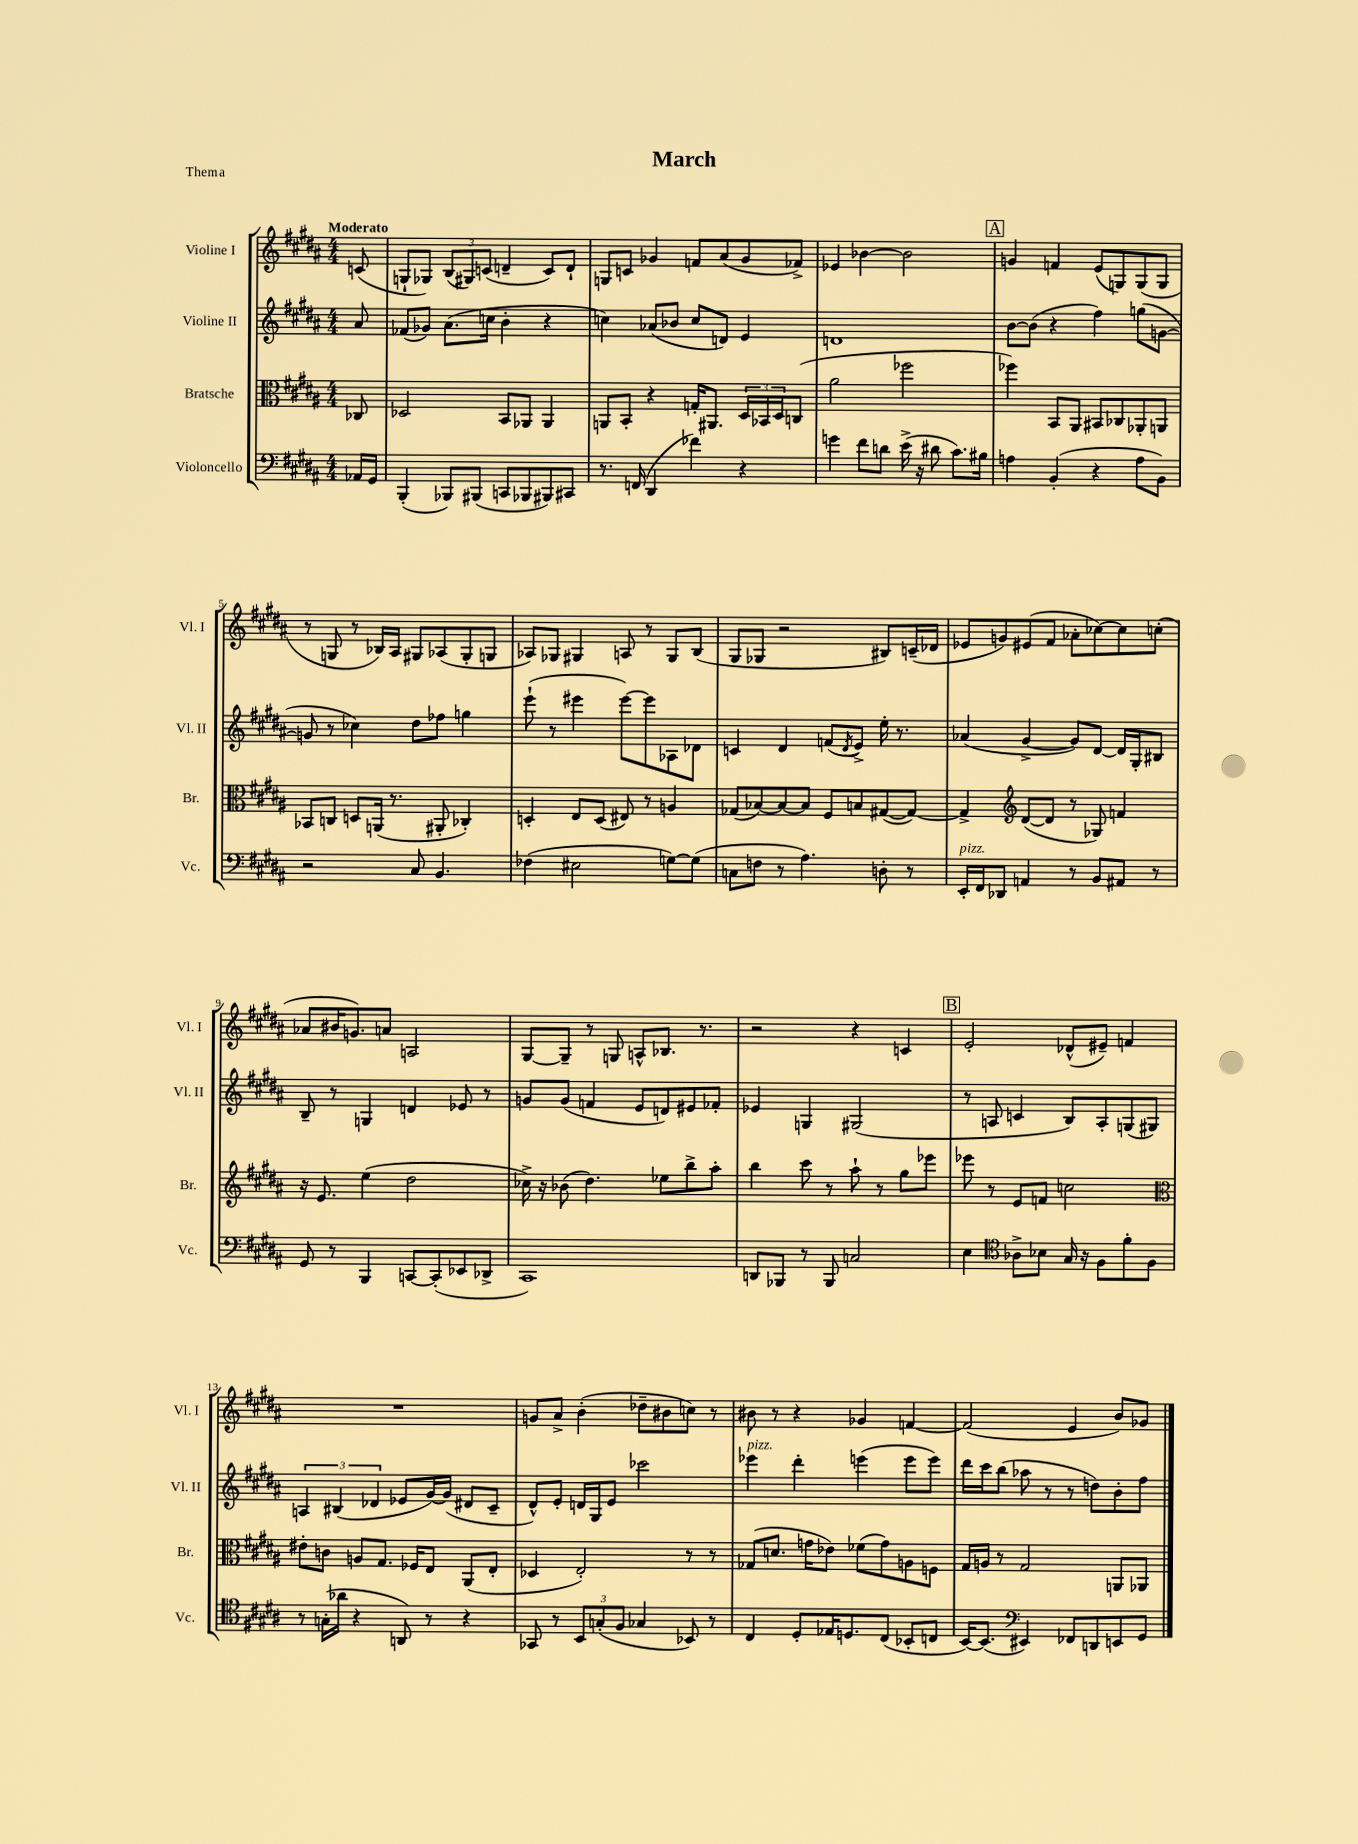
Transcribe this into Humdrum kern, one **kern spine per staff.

**kern	**kern	**kern	**kern
*staff4	*staff3	*staff2	*staff1
*clefF4	*clefC3	*clefG2	*clefG2
*k[f#c#g#d#a#]	*k[f#c#g#d#a#]	*k[f#c#g#d#a#]	*k[f#c#g#d#a#]
*M4/4	*M4/4	*M4/4	*M4/4
16AA-	8C-	8a#	(8c
16GG#	.	.	.
=	=	=	=
(4BBB'	2D-	(8f-	8G`
.	.	8g-)	8G-)
8BBB-)	.	(8.a#	(12B
.	.	.	12G#)
(8BBB#	.	.	.
.	.	.	(12c
.	.	16cc	.
8CC	8BB	4b'	4d~
8BBB-	8AA-	.	.
8BBB#)	4AA-	4r	8c)
8CC#	.	.	8d`
=	=	=	=
8.r	8AA	4cc)	8G
.	8BB'	.	8c
(16FF	.	.	.
4DD#	4r	(8a-	4g-
.	.	8b-	.
4f-)	16G'	8cc	8f
.	8.AA#	.	.
.	.	8d)	(8a#
4r	24D#	4e	8g-
.	24BB-	.	.
.	24D#	.	.
.	(8C	.	8f-^)
=	=	=	=
4g	2a#	1d	4e-
8f#	.	.	[4b-
8d	.	.	.
(16e^	2ff-	.	2b-]
16r	.	.	.
8d#	.	.	.
8.c#)	.	.	.
16B#	.	.	.
=	=	=	=
4A	4ff-)	[8b	4g
.	.	(8b]	.
(4BB'	8BB	4r	4f
.	8AA#	.	.
4r	8BB#	4ff#)	(8e
.	8C-	.	8G)
8A	8AA-'	(8gg	(8G
8BB)	8AA	[8g	8G
=	=	=	=
2r	8BB-	8g]	8r
.	8C	8r	8G
.	8D	4cc-)	8r
.	(16AA	.	16B-)
.	8.r	.	16A#
8C#	.	8dd#	8G#
4.BB	8AA#'	8ff-	(8A-
.	4C-')	4gg	8G#'
.	.	.	8G
=	=	=	=
(4F-	4D'	(8eee`	8A-)
.	.	8r	8G-
2E#	8E	4eee#	4G#
.	(8D	.	.
.	8E#)	[8eee#)	8A
.	8r	8eee#]	8r
[8G)	4A	8A-	8G#
(8G]	.	8d-	(8B
=	=	=	=
8C	(8G-	4c	8G#
8F	[8B-)	.	8G-
8r	8B-_	4d#	2r
4.A#)	8B-]	.	.
.	8F#	(8f	.
.	.	8qd#	.
.	8B	8e^)	.
8D'	([8G#	16ee'	8B#)
.	.	8.r	.
8r	8G#_)	.	(16c~
.	.	.	16d-
=	=	=	=
16EE'	4G#^]	(4a-	8e-
16FF#	.	.	.
8DD-	.	.	8g)
*	*clefG2	*	*
4AA	([8d#	[4g#^	(8e#
.	8d#]	.	8f#
8r	8r	8g#])	8a-'
8BB	8G-)	[8d#	[8cc-)
8AA#	4f	16d#]	8cc-]
.	.	16G#'	.
8r	.	8B#	(8cc'
=	=	=	=
8GG#	16r	8B~	8a-
.	8.e	.	.
8r	.	8r	16b#
.	.	.	8.g)
4BBB	(4ee	4G	.
.	.	.	8a
[8CC	2dd#	4d	2A
(8CC']	.	.	.
8EE-	.	8e-	.
8DD-^	.	8r	.
=	=	=	=
1CC#)	16cc-^)	8g	[8G#
.	16r	.	.
.	(8b-	(8g	8G#~]
.	4.dd#)	4f	8r
.	.	.	8G
.	.	8e	8A^^
.	8ee-	8d)	8.B-
.	8bb^	8e#	.
.	.	.	8.r
.	8aa#'	8f-'	.
=	=	=	=
8DD	4bb	4e-	2r
8BBB-	.	.	.
8r	8ccc#	4G	.
8BBB-	8r	.	.
2C	8aa#`	(2G#	4r
.	8r	.	.
.	8gg#	.	4c
.	8eee-	.	.
=	=	=	=
4E	8eee-	8r	2e'
.	8r	8A	.
*clefC4	*	*	*
8A-^	8e	4c	.
8B-	8f	.	.
16G#	2cc	8B)	(8d-^^
16r	.	.	.
8F#	.	8A'	8e#~)
8f#'	.	(8G	4f
8F#	.	8G#)	.
=	=	=	=
*	*clefC3	*	*
8r	8e#'	6A	1r
(16G'	8c	.	.
.	.	(6B#	.
16a-	.	.	.
4r	8A	.	.
.	.	6d-	.
.	8.G#	.	.
8AA)	.	8e-	.
.	16F-	.	.
8r	8E	[16g#)	.
.	.	(16g#]	.
4r	(8AA#	8d#	.
.	8E'	8c#~	.
=	=	=	=
8GG-	4D-	8d#^^)	8g
8r	.	8e'	8a#^
12BB	2E')	16d	(4b'
.	.	16G#	.
(12G'	.	.	.
.	.	8e	.
12F#	.	.	.
4G-	.	2ccc-	8dd-~
.	.	.	8b#
8BB-)	8r	.	8cc)
8r	8r	.	8r
=	=	=	=
4C#	(8G-	4eee-	8b#
.	8.d	.	8r
8D#'	.	4ddd#'	4r
.	16g	.	.
16E-	8e-)	.	.
8.D	.	.	.
.	(8f-	(4eee	4g-
(8C#	8g)	.	.
8BB-'	8A	8eee	[4f
8C	8F	8eee)	.
=	=	=	=
[16BB)	16G#	16ddd#	(2f]
(8.BB]	16A	16ccc#	.
.	8r	(8bb	.
*clefF4	*	*	*
4EE#)	2G#	8aa-	.
.	.	8r	.
8FF-	.	8r	4e
8DD	.	8dd)	.
8EE	8AA	8b'	8b)
8GG#	8AA-	8ff#	8g-
==	==	==	==
*-	*-	*-	*-
